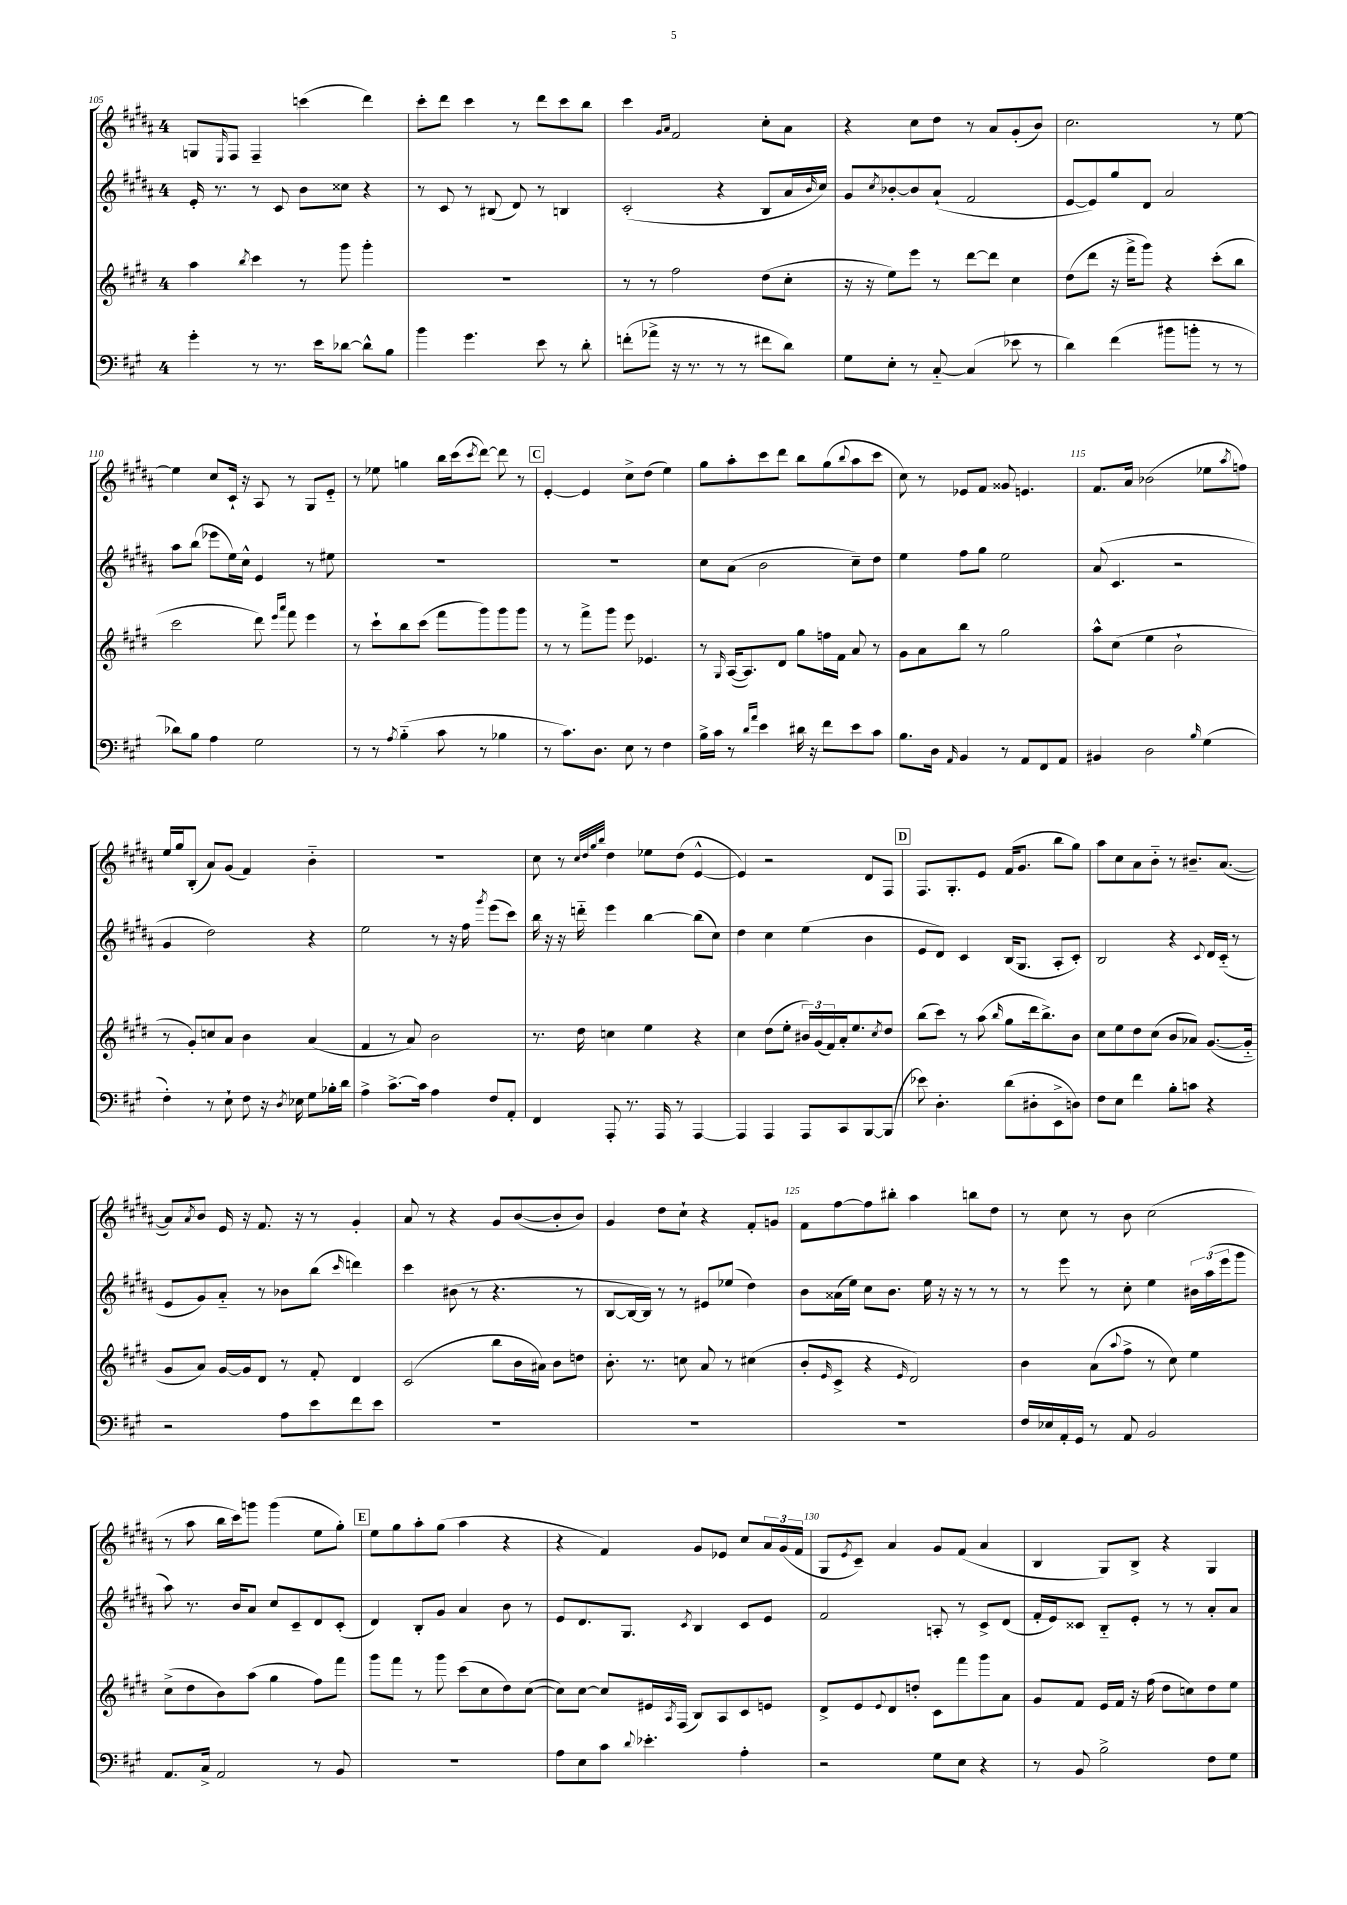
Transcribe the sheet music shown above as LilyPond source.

<<
\new StaffGroup <<
\new Staff = "s0" {
    \clef treble \key b \major \once \override Staff.TimeSignature.style = #'single-digit \time 4/4
    g8 \grace { e16 } fis8 fis4-- c'''4( dis'''4) |
    cis'''8-. dis'''8 cis'''4 r8 dis'''8 cis'''8 b''8 |
    cis'''4 \grace { gis'16 ais'16 } fis'2 cis''8-. ais'8 |
    r4 cis''8 dis''8 r8 ais'8 gis'8-.( b'8) |
    cis''2. r8 e''8~ |
    e''4 cis''8 cis'16-! r16 ais8 r8 gis8 e'8-_ |
    r8 ees''8 g''4 b''16 cis'''16( \acciaccatura { cis'''8 } dis'''8~) dis'''8 r8 |
    \mark \markup { \box "C" } e'4~-. e'4 cis''8-> dis''8( e''4) |
    gis''8 ais''8-. cis'''8 dis'''8 b''8 gis''8( \appoggiatura { b''8 } ais''8 cis'''8 |
    cis''8) r8 ees'8 fis'8 gisis'8 e'4. |
    fis'8. ais'16 bes'2( ees''8 \acciaccatura { ais''8 } f''8) |
    e''16 gis''16 b8-.( ais'8) gis'8( fis'4) b'4-_ |
    R1 |
    cis''8 r8 \grace { cis''32 dis''32 gis''32 b''32 } dis''4 ees''8 dis''8( e'4~-^ |
    e'4) r2 dis'8 fis8 |
    \mark \markup { \box "D" } fis8. gis8.-. e'8 fis'16( gis'8. b''8 gis''8) |
    ais''8 cis''8 ais'8 b'8-_ r8 bis'8.-- ais'8.~( |
    ais'8) \acciaccatura { ais'8 } b'8 e'16 r16 fis'8. r16 r8 gis'4-. |
    ais'8 r8 r4 gis'8 b'8~( b'8-. b'8) |
    gis'4 dis''8 cis''8-! r4 fis'8-. g'8 |
    fis'8 fis''8~ fis''8 bis''8-. ais''4 b''8 dis''8 |
    r8 cis''8 r8 b'8 cis''2( |
    r8 ais''8 b''16 cis'''16) g'''8 g'''4( e''8 gis''8-.) |
    \mark \markup { \box "E" } e''8 gis''8 ais''8-. gis''8( ais''4 r4 |
    r4 fis'4) gis'8 ees'8 cis''8 \tuplet 3/2 { ais'16 gis'16( fis'16 } |
    gis8 \acciaccatura { e'8 } cis'8--) ais'4 gis'8 fis'8( ais'4 |
    b4 gis8) b8-> r4 gis4 \bar "|." |
}
\new Staff = "s1" {
    \clef treble \key b \major \once \override Staff.TimeSignature.style = #'single-digit \time 4/4
    e'16-. r8. r8 cis'8 b'8 cisis''8 r4 |
    r8 cis'8 r8 bis8( dis'8) r8 b4 |
    cis'2-.( r4 b8 ais'16 \grace { b'16 } cis''16) |
    gis'8 \acciaccatura { cis''8 } bes'8~-. bes'8 ais'8-!( fis'2 |
    e'8~ e'8) gis''8 dis'8 ais'2 |
    ais''8 b''8( ees'''8 e''16) cis''16-^ e'4 r8 eis''8 |
    R1 |
    \mark \markup { \box "C" } R1 |
    cis''8 ais'8( b'2 cis''8--) dis''8 |
    e''4 fis''8 gis''8 e''2 |
    ais'8( cis'4. r2 |
    gis'4 dis''2) r4 |
    e''2 r8 r16 fis''16 \acciaccatura { gis'''8 } e'''8( cis'''8) |
    b''16 r16 r16 d'''16-_ e'''4 b''4~ b''8( cis''8) |
    dis''4 cis''4 e''4( b'4 |
    \mark \markup { \box "D" } e'8 dis'8) cis'4 b16( gis8. ais8-. cis'8-.) |
    b2 r4 \appoggiatura { cis'8 } dis'16 cis'16-_( r8 |
    e'8 gis'8) ais'8-_ r8 bes'8 b''8( \grace { cis'''16 } d'''4) |
    cis'''4 bis'8( r8 r4. r8 |
    b8~ b16~ b16) r8 r8 eis'8 ees''8( dis''4) |
    b'8 aisis'16( e''16) cis''8 b'8. e''16 r16 r16 r8 r8 |
    r8 e'''8 r8 cis''8-. e''4 \tuplet 3/2 { bis'16 ais''16( e'''16 } gis'''8 |
    ais''8) r8. b'16 ais'8 cis''8 cis'8-- dis'8 cis'8-.( |
    \mark \markup { \box "E" } dis'4) b8-. gis'8 ais'4 b'8 r8 |
    e'8 dis'8. gis8. \acciaccatura { cis'8 } b4 cis'8 e'8 |
    fis'2 a8-. r8 cis'8-> dis'8( |
    fis'16-. e'16) cisis'8 b8-_ e'8-. r8 r8 ais'8-. ais'8 \bar "|." |
}
\new Staff = "s2" {
    \clef treble \key e \major \once \override Staff.TimeSignature.style = #'single-digit \time 4/4
    a''4 \acciaccatura { b''8 } cis'''4 r8 gis'''8 gis'''4-. |
    R1 |
    r8 r8 fis''2 dis''8( cis''8-. |
    r16 r16 e''8) e'''8 r8 dis'''8~ dis'''8 cis''4 |
    dis''8( dis'''8 r16 fis'''16-> gis'''8) r4 cis'''8-.( b''8 |
    cis'''2 dis'''8) \grace { e'''16 a'''16 } fis'''8 e'''4 |
    r8 cis'''8-! b''8 cis'''8( fis'''8 gis'''8) gis'''8 gis'''8 |
    \mark \markup { \box "C" } r8 r8 fis'''8-> gis'''8 e'''8 ees'4. |
    r8 \grace { gis16 } a16~( a8.) dis'8 gis''8 f''16 fis'16 a'8 r8 |
    gis'8 a'8 b''8 r8 gis''2 |
    a''8-^ cis''8( e''4 b'2-! |
    r8 gis'8-.) c''8 a'8 b'4 a'4( |
    fis'4 r8 a'8) b'2 |
    r8. dis''16 c''4 e''4 r4 |
    cis''4 dis''8( e''8-. \tuplet 3/2 { bis'16) gis'16( fis'16) } a'16-. e''8. \acciaccatura { cis''8 } dis''8 |
    \mark \markup { \box "D" } b''8( cis'''8) r8 a''8( \grace { b''16 } gis''8 dis'''16 b''8.->) b'8 |
    cis''8 e''8 dis''8 cis''8( b'8 aes'8) gis'8.~( gis'16-_ |
    gis'8 a'8) gis'16~ gis'16 dis'8 r8 fis'8-. dis'4 |
    cis'2( b''8 b'16 ais'16) b'8 d''8 |
    b'8.-. r8. c''8 a'8 r8 cis''4( |
    b'8-. \grace { e'16 } cis'8-> r4 \grace { e'16 } dis'2) |
    b'4 a'8( \appoggiatura { a''8 } fis''8-> r8 cis''8) e''4 |
    cis''8->( dis''8 b'8) a''8( gis''4 fis''8) fis'''8 |
    \mark \markup { \box "E" } gis'''8 fis'''8 r8 gis'''8 cis'''8( cis''8 dis''8) cis''8~( |
    cis''8) cis''8~ cis''8 eis'16 \acciaccatura { a8 } fis16( b8) a8 cis'8 e'8 |
    dis'8-> e'8 \appoggiatura { e'8 } dis'8 d''8-. cis'8 fis'''8 gis'''8 a'8 |
    gis'8 fis'8 e'16 fis'16 r16 fis''16( dis''8 c''8) dis''8 e''8 \bar "|." |
}
\new Staff = "s3" {
    \clef bass \key a \major \once \override Staff.TimeSignature.style = #'single-digit \time 4/4
    gis'4-. r8 r8. e'16 des'8~ des'8-^ b8 |
    b'4 gis'4. e'8 r8 d'8-. |
    f'8-.( aes'8-> r16 r8. r8 r8 fis'8 d'8) |
    gis8 e8-. r8 cis8~-_ cis4( ees'8 r8 |
    d'4) fis'4( bis'8 b'8-. r8 r8 |
    des'8) b8 a4 gis2 |
    r8 r8 \acciaccatura { a8 } b4-_( cis'8 r8 bes4 |
    \mark \markup { \box "C" } r8 cis'8.) d8. e8 r8 fis4 |
    b16-> cis'16 r8 \grace { d'16 a'16 } e'4 dis'16 r16 fis'8 e'8 cis'8 |
    b8. d16 \grace { a,16 } b,4 r8 a,8 fis,8 a,8 |
    bis,4 d2 \grace { b16 } gis4( |
    fis4-.) r8 e8-! fis8 r16 \acciaccatura { d8 } ees16 gis8 bes16-. d'16 |
    a4-> cis'8.~-> cis'16 a4 fis8 a,8-. |
    fis,4 a,,8-. r8. a,,16 r8 a,,4~ |
    a,,4 a,,4 a,,8 cis,8 b,,8~ b,,8( |
    \mark \markup { \box "D" } ees'8) d4.-. d'8( dis8-. e,8-> d8) |
    fis8 e8 fis'4 b8-. c'8 r4 |
    r2 a8 e'8 fis'8 e'8 |
    R1 |
    R1 |
    R1 |
    fis16 ees16 a,16-. gis,16 r8 a,8 b,2 |
    a,8. cis16-> a,2 r8 b,8 |
    \mark \markup { \box "E" } R1 |
    a8 e8 cis'8 \appoggiatura { d'8 } ees'4.-. a4-. |
    r2 gis8 e8 r4 |
    r8 b,8 b2-> fis8 gis8 \bar "|." |
}
>>
>>
\layout { \context { \Score currentBarNumber = #105 \override BarNumber.break-visibility = ##(#f #t #t) barNumberVisibility = #(every-nth-bar-number-visible 5) } }
